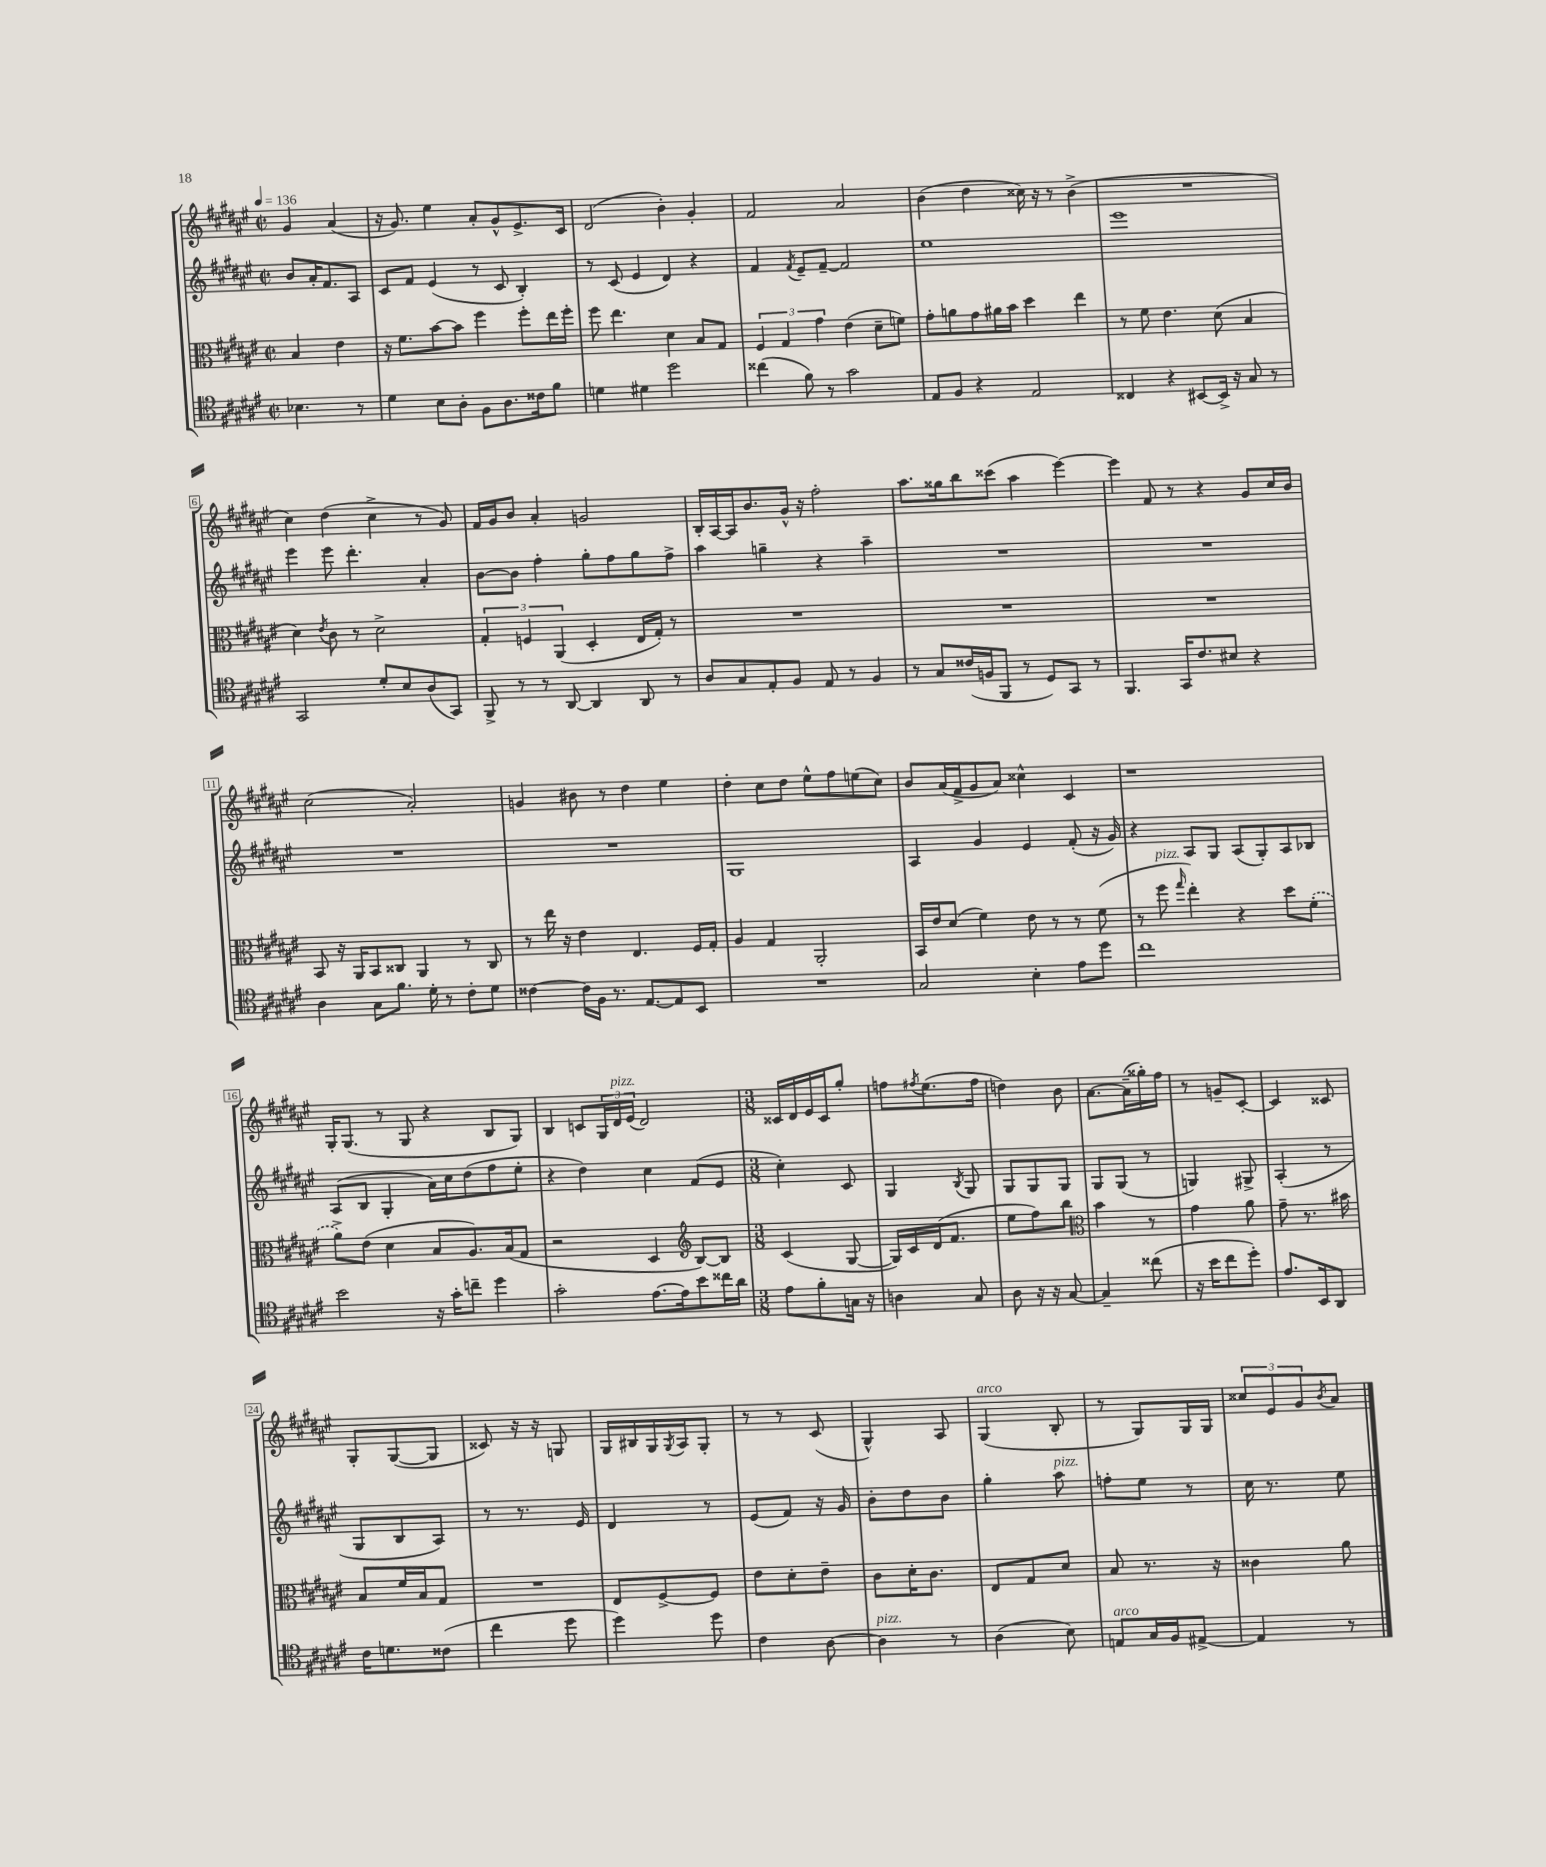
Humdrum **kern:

**kern	**kern	**kern	**kern
*staff4	*staff3	*staff2	*staff1
*clefC4	*clefC3	*clefG2	*clefG2
*k[f#c#g#d#a#e#]	*k[f#c#g#d#a#e#]	*k[f#c#g#d#a#e#]	*k[f#c#g#d#a#e#]
*M2/2	*M2/2	*M2/2	*M2/2
*met(c|)	*met(c|)	*met(c|)	*met(c|)
*MM136	*MM136	*MM136	*MM136
4.B-\	4B/	8b/L	4g#/
.	.	16a#'/K	.
.	.	8.f#/	.
.	4e#\	.	(4a#/
8r	.	8A#/J	.
=	=	=	=
4d#\	16r	8c#/L	16r
.	8.f#\L	.	8.g#/)
.	.	8f#/J	.
8B\L	[8b\	(4e#/	4ee#\
8A#'\J	8b\]J	.	.
8F#\L	4ff#\	8r	8a#'/L
8.A#\	.	8c#/	8g#^^/
.	8ff#'\L	4B'/)	8.e#^/
16c##\k	.	.	.
8f#\J	16ee#\L	.	.
.	16ff#'\JJ	.	16c#/Jk
=	=	=	=
4d\	8ff#\	8r	(2d#/
.	4.ee#\	(8c#/	.
4d#\	.	4e#/	.
2dd#\	4d#\	4d#/)	4b'\)
.	8B/L	4r	4g#'/
.	8G#/J	.	.
=	=	=	=
(4cc##\	6F#/	4f#/	2f#/
.	6G#/	.	.
.	.	8qf#/	.
8f#\)	.	8e#~/L	.
.	6g#\	.	.
8r	.	[8f#~/J	.
2g#\	(4e#\	2f#/]	2a#/
.	8d#~\L	.	.
.	8f\J)	.	.
=	=	=	=
8E#/L	8g#'\L	1ee#	(4b\
8F#/J	8a\	.	.
4r	8g#\	.	4dd#\
.	16a#\L	.	.
.	16b\JJ	.	.
2E#/	4dd#\	.	16cc##\)
.	.	.	16r
.	.	.	8r
.	4ee#\	.	(4b^\
=	=	=	=
4C##/	8r	1eee#	1r
.	8f#\	.	.
4r	4.e#\	.	.
[8BB#/L	.	.	.
16BB#^/]Jk	(8d#\	.	.
16r	.	.	.
8G#/	4B/	.	.
8r	.	.	.
=	=	=	=
2GG#/	4d#\)	4eee#\	4cc#\)
.	8qe#/	.	.
.	8c#\	8eee#\	(4dd#\
.	8r	4.ddd#'\	.
8d#'/L	2d#^\	.	4cc#^\
8B/	.	.	.
(8A#/	.	4a#'/	8r
8GG#/J)	.	.	8g#/)
=	=	=	=
8FF#^/	6G#'/	[8b\L	16f#/LL
.	.	.	16g#/J
8r	.	8b\]J	8b/J
.	6F/	.	.
8r	.	4ff#'\	4a#'/
.	(6AA#/	.	.
[8AA#/	.	.	.
4AA#/]	4D#'/	8gg#'\L	2g/
.	.	8ff#\	.
8AA#/	16E#/LL	8gg#\	.
.	16G#'/JJ)	.	.
8r	8r	8ff#^\J	.
=	=	=	=
8A#/L	1r	4aa#\	16B'/LL
.	.	.	[16A#/
8G#/	.	.	16A#/]J
.	.	.	8.b/
8E#'/	.	4gg~\	.
8F#/J	.	.	16g#^^/Jk
.	.	.	16r
8E#/	.	4r	2ff#'\
8r	.	.	.
4F#/	.	4aa#~\	.
=	=	=	=
8r	1r	1r	8.aa#\L
8G#/L	.	.	.
.	.	.	16gg##\k
(16c##/L	.	.	8bb\
16F/J	.	.	.
8FF#/J	.	.	(8ccc##\J
8r	.	.	4aa#\
8D#/L)	.	.	.
8GG#/J	.	.	[4eee#\)
8r	.	.	.
=	=	=	=
4.FF#/	1r	1r	4eee#\]
.	.	.	8f#/
16GG#/LK	.	.	8r
8.c#/	.	.	.
.	.	.	4r
8B#/J	.	.	.
4r	.	.	8g#/L
.	.	.	16cc#/L
.	.	.	16b/JJ
=	=	=	=
4A#\	8BB/	1r	(2cc#\
.	16r	.	.
.	16AA#/LK	.	.
8G#\L	8BB/	.	.
8.f#\J	8C##/J	.	.
.	4AA#/	.	2a#'/)
16d#'\	.	.	.
8r	.	.	.
8c#'\L	8r	.	.
8d#\J	8C##/	.	.
=	=	=	=
[4c##\	8r	1r	4g/
.	16ee#\	.	.
.	16r	.	.
16c##\]LL	4e#\	.	8b#\
16F#\JJ	.	.	.
8.r	.	.	8r
.	4.E#/	.	4dd#\
[8.E#/L	.	.	.
8E#/]	.	.	4ee#\
8BB/J	16F#/LL	.	.
.	16G#'/JJ	.	.
=	=	=	=
1r	4A#/	1G#	4dd#'\
.	4G#/	.	8cc#\L
.	.	.	8dd#\J
.	2AA#'/	.	8ee#^^\L
.	.	.	8ff#\
.	.	.	(8ee\
.	.	.	8cc#\J)
=	=	=	=
2G#/	16BB/LL	4A#/	8b/L
.	16e#/J	.	.
.	(8d#/J	.	(16a#/L
.	.	.	16f#^/J
.	4f#\)	4g#/	8g#/
.	.	.	8a#/J)
4B'\	8e#\	4e#/	4cc##^^\
.	8r	.	.
8e#\L	8r	(8f#'/	4c#/
8dd#\J	(8f#\	16r	.
.	.	16g#/)	.
=	=	=	=
1cc#	8r	4r	1r
.	8ff#\	.	.
.	16qqgg#/	.	.
.	4ee#'\)	8A#/L	.
.	.	8G#/J	.
.	4r	(8A#/L	.
.	.	8G#'/)	.
.	8dd#\L	8A#/	.
.	(8f#'\J	8B-/J	.
=	=	=	=
2b\	8a#^\L)	(8A#/L	16G#'/LK
.	.	.	(8.G#/J
.	(8e#\J	8B/J	.
.	4d#\	4G#'/	8r
.	.	.	8G#/
16r	8B/L	16a#\LL)	4r
16g#'\LK	.	16cc#\J	.
8cc~\J	8.A#/)	(8dd#\	.
4dd#\	.	8ff#\	8B/L
.	(16B/k	.	.
.	8G#/J	8ee#'\J	8G#/J)
=	=	=	=
2g#'\	2r	4r	4B/
.	.	4dd#\)	8c/L
.	.	.	24G#/L
.	.	.	24d#/
.	.	.	(24e#/JJ
[8.e#\L	4D#/	4cc#\	2d#/)
16e#\]k	.	.	.
*	*clefG2	*	*
8b\	[8B/L)	(8f#/L	.
16cc##\L	8B/]J	8e#/J	.
16a#\JJ	.	.	.
=	=	=	=
*M3/8	*M3/8	*M3/8	*M3/8
8e#\L	(4c#/	4cc#'\)	16c##/LL
.	.	.	16d#/
8f#'\	.	.	16e#/
.	.	.	16c##/J
16G\Jk	[8G#/	8c#/	8gg#'/J
16r	.	.	.
=	=	=	=
4A\	16G#/]LL)	4G#/	8ff\L
.	16c#/	.	.
.	.	.	8qff#/
.	(16d#/J	.	(8.ee#\
.	8.f#/J	.	.
.	.	8qB/	.
8G#/	.	8G#/	.
.	.	.	16ff#\Jk
=	=	=	=
8A#\	8ee#\L	8G#/L	4dd\)
16r	8ff#\)	8G#/	.
16r	.	.	.
[8G#/	8bb\J	8G#/J	8b\
=	=	=	=
*	*clefC3	*	*
4G#~/]	4b\	8G#/L	[8.a#\L
.	.	(8G#/J	.
.	.	.	(16a#~\]L
(8cc##\	8r	8r	16gg##'\)
.	.	.	16ff#\JJ
=	=	=	=
16r	4g#\	4G/)	8r
16b\LK	.	.	.
8cc#\	.	.	8g~/L
8dd#'\J)	8a#\	8G#^/	[8c#'/J
=	=	=	=
8.e#/L	8g#~\	(4A#'/	4c#/]
.	8.r	.	.
16BB/k	.	.	.
8AA#/J	.	8r	8c##/
.	16b#\	.	.
=	=	=	=
16c#\LK	8B/L	8G#/L	8G#'/L
8.d\	.	.	.
.	16f#/L	8B/	([8G#/
.	16B/J	.	.
(8c##\J	8G#/J	8A#/J)	8G#/]J
=	=	=	=
4cc#\	4.r	8r	8c##/)
.	.	8.r	16r
.	.	.	16r
8dd#\	.	.	8G/
.	.	16e#/	.
=	=	=	=
4dd#\)	8E#/L	4d#/	16G#/LL
.	.	.	16B#/
.	[8F#^/	.	16G#/
.	.	.	8qG#/
.	.	.	16A#/J
8dd#\	8F#/]J	8r	8G#'/J
=	=	=	=
4c#\	8e#\L	(8e#/L	8r
.	8d#'\	8f#/J)	8r
[8A#\	8e#~\J	16r	(8c#/
.	.	16g#/	.
=	=	=	=
4A#\]	8c#\L	8b'\L	4G#^^/)
.	16d#'\K	8dd#\	.
.	8.c#\J	.	.
8r	.	8b\J	8A#/
=	=	=	=
(4A#\	8E#/L	4gg#'\	(4G#/
.	8G#/	.	.
8B\)	8d#/J	8aa#\	8B'/
=	=	=	=
8E/L	8B/	8ff'\L	8r
16G#/L	8.r	8ee#\J	8G#/L)
16F#/J	.	.	.
[8E#^/J	.	8r	16G#/L
.	16r	.	16G#/JJ
=	=	=	=
4E#/]	4c##\	16cc#\	12cc##/L
.	.	8.r	.
.	.	.	12e#/
.	.	.	12g#/
.	.	.	8qb/
8r	8a#\	8ee#\	8a#/J
==	==	==	==
*-	*-	*-	*-
